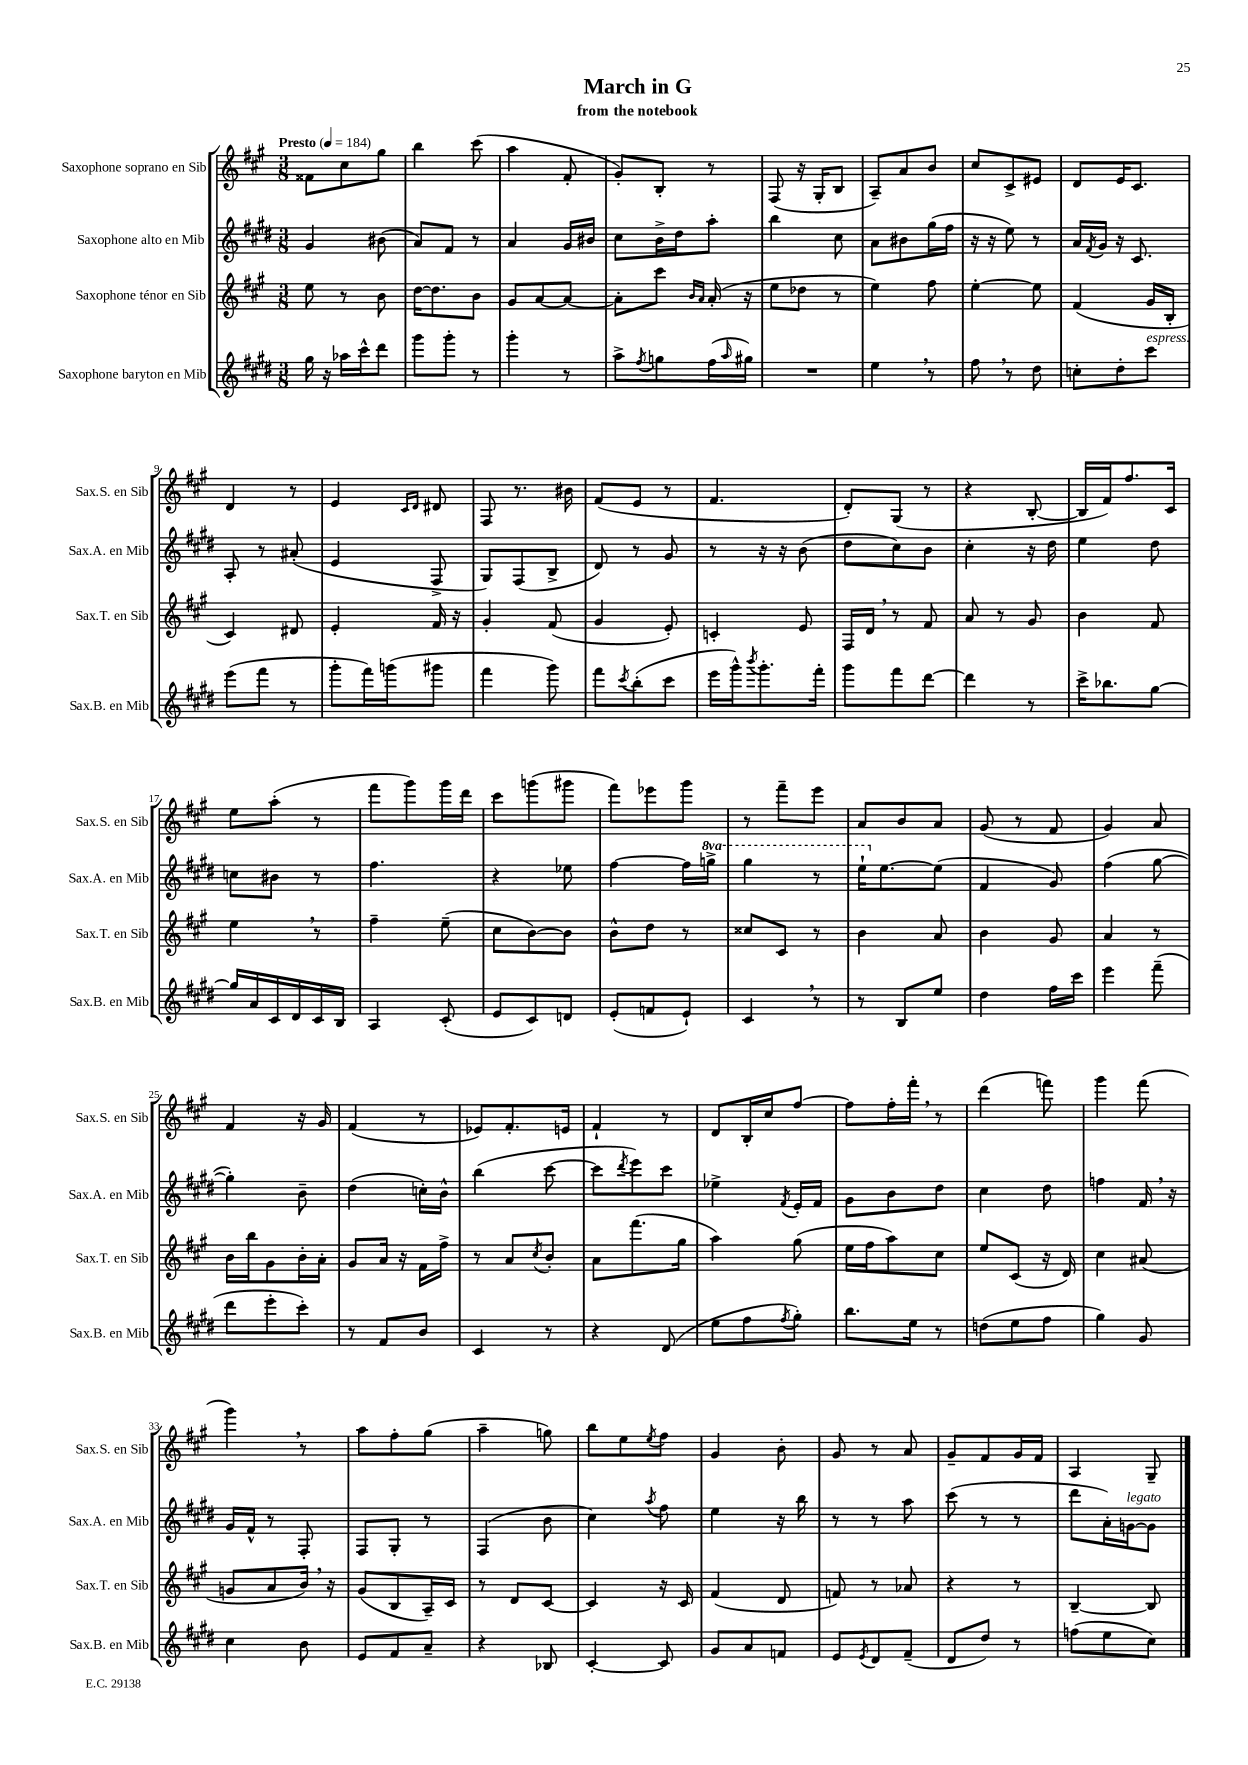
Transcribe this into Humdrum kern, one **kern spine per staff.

**kern	**kern	**kern	**kern
*staff4	*staff3	*staff2	*staff1
*clefG2	*clefG2	*clefG2	*clefG2
*k[f#c#g#d#]	*k[f#c#g#]	*k[f#c#g#d#]	*k[f#c#g#]
*M3/8	*M3/8	*M3/8	*M3/8
*MM184	*MM184	*MM184	*MM184
16gg#	8ee	4g#	8f##
16r	.	.	.
16aa-	8r	.	8cc#
16ccc#^^	.	.	.
8ddd#	8b	(8b#	8gg#
=	=	=	=
8ggg#	[16dd	8a)	4bb
.	8.dd]	.	.
8ggg#'	.	8f#	.
8r	8b	8r	(8ccc#
=	=	=	=
4ggg#'	8g#	4a	4aa
.	[8a	.	.
8r	8a_	16g#	8f#'
.	.	16b#	.
=	=	=	=
8aa^	8a']	8cc#	8g#')
8qff#	.	.	.
8gg	8ccc#	16b^	8B'
.	.	16dd#	.
.	16qqb	.	.
.	16qqa	.	.
(16ff#	(16a'	8aa'	8r
16qqaa	.	.	.
16gg#)	16r	.	.
=	=	=	=
4.r	8ee	4bb	(8F#
.	8dd-	.	16r
.	.	.	16G#'
.	8r	8cc#	8B
=	=	=	=
4ee	4ee)	8a	8A~)
.	.	8b#	8a
8r	8ff#	(16gg#	8b
.	.	16ff#	.
=	=	=	=
8ff#	[4ee'	16r	8cc#
.	.	16r	.
8r	.	8ee)	8c#^
8dd#	8ee]	8r	8e#
=	=	=	=
8cc'	(4f#	16a	8d
.	.	8qf#	.
.	.	16g#	.
8dd#'	.	16r	16e
.	.	8.c#	8.c#
8ccc#	16g#	.	.
.	16B'	.	.
=	=	=	=
(8eee	4c#)	8A'	4d
8fff#	.	8r	.
8r	8d#	(8a#'	8r
=	=	=	=
8ggg#'	4e'	4e	4e
16fff#)	.	.	.
(16ggg	.	.	.
.	.	.	16qqc#
.	.	.	16qqd
8ggg#	16f#	8F#^	8d#
.	16r	.	.
=	=	=	=
4fff#	4g#'	8G#)	8F#
.	.	(8F#	8.r
8ggg#)	(8f#	8B^	.
.	.	.	16b#
=	=	=	=
8fff#	4g#	8d#)	(8f#
8qccc#	.	.	.
(8bb'	.	8r	8e
8ccc#	8e')	8g#	8r
=	=	=	=
16eee	4c'	8r	4.f#
16ggg#^^)	.	.	.
8qbbb	.	.	.
8.ggg#'	.	16r	.
.	.	16r	.
.	8e	(8b	.
16fff#'	.	.	.
=	=	=	=
8ggg#	16F#	8dd#	8d')
.	16d	.	.
8fff#	8r	8cc#)	(8G#
[8ddd#	8f#	8b	8r
=	=	=	=
4ddd#]	8a	4cc#'	4r
.	8r	.	.
8r	8g#	16r	[8B'
.	.	16dd#	.
=	=	=	=
16ccc#^	4b	4ee	16B]
8.bb-	.	.	16f#)
.	.	.	8.ff#
[8gg#	8f#	8dd#	.
.	.	.	16c#
=	=	=	=
16gg#]	4ee	8cc	8ee
16a	.	.	.
16c#	.	8b#	(8aa'
16d#	.	.	.
16c#	8r	8r	8r
16B	.	.	.
=	=	=	=
4A	4ff#~	4.ff#	8fff#
.	.	.	8ggg#)
(8c#'	(8ee~	.	16ggg#
.	.	.	16ddd
=	=	=	=
8e	8cc#	4r	8ccc#
8c#)	[8b)	.	(8ggg
8d	8b]	8ee-	8ggg#
=	=	=	=
(8e'	8b^^	[4ff#	8fff#)
8f	8dd	.	8eee-
8e`)	8r	16ff#]	8ggg#
.	.	16ggg^	.
=	=	=	=
4c#	8cc##	4ggg#	8r
.	8c#	.	8fff#~
8r	8r	8r	8eee
=	=	=	=
8r	4b	16eee`	8a
.	.	[8.ee	.
8B	.	.	8b
8ee	8a	(8ee]	8a
=	=	=	=
4dd#	4b	4f#	(8g#
.	.	.	8r
16ff#	8g#	8g#)	8f#
16ccc#	.	.	.
=	=	=	=
4eee	4a	(4ff#	4g#)
(8fff#~	8r	[8gg#	8a
=	=	=	=
8ddd#	16b	4gg#'])	4f#
.	16bb	.	.
8eee'	8g#	.	.
8ccc#')	16b'	8b~	16r
.	16a'	.	16g#
=	=	=	=
8r	8g#	(4dd#	(4f#
8f#	16a	.	.
.	16r	.	.
8b	16f#	16cc')	8r
.	16ff#^	16b^^	.
=	=	=	=
4c#	8r	(4bb	8e-)
.	8a	.	8.f#'
.	8qcc#	.	.
8r	8b'	[8ccc#	.
.	.	.	16e
=	=	=	=
4r	8a	8ccc#]	4f#`
.	.	8qddd#	.
.	(8.fff#	8eee)	.
(8d#	.	8ccc#	8r
.	16gg#	.	.
=	=	=	=
8ee	4aa)	4ee-^	8d
8ff#	.	.	16B'
.	.	.	16cc#
8qff#	.	8qf#	.
8gg#')	(8gg#	16e'	[8ff#
.	.	16f#	.
=	=	=	=
8.bb	16ee	8g#	8ff#]
.	16ff#	.	.
.	8aa)	8b	16ff#'
16ee	.	.	16fff#'
8r	8cc#	8dd#	8r
=	=	=	=
(8dd	8ee	4cc#	(4ddd
8ee	(8c#	.	.
8ff#	16r	8dd#	8fff)
.	16d)	.	.
=	=	=	=
4gg#)	4cc#	4ff	4ggg#
8g#	(8a#	16f#	(8fff#
.	.	16r	.
=	=	=	=
4cc#	8g	16g#	4ggg#)
.	.	16f#^^	.
.	8a	8r	.
8b	16b)	8F#'	8r
.	16r	.	.
=	=	=	=
8e	(8g#	8F#	8aa
8f#	8B	8G#'	8ff#'
8a~	16A~)	8r	(8gg#
.	16c#	.	.
=	=	=	=
4r	8r	(4F#	4aa~
.	8d	.	.
8B-	[8c#	8b	8gg)
=	=	=	=
[4c#'	4c#]	4cc#)	8bb
.	.	.	8ee
.	.	8qaa	8qee
8c#]	16r	8ff#	8ff#
.	16c#	.	.
=	=	=	=
8g#	(4f#	4ee	4g#
8a	.	.	.
8f	8d	16r	8b'
.	.	16bb	.
=	=	=	=
8e	8f)	8r	8g#
8qe	.	.	.
8d#	8r	8r	8r
(8f#~	8a-	8aa	8a
=	=	=	=
8d#	4r	(8ccc#	8g#~
8dd#)	.	8r	8f#
8r	8r	8r	16g#
.	.	.	16f#
=	=	=	=
(8ff	[4B~	8ddd#	4A
8ee	.	16a')	.
.	.	[16g	.
8cc#)	8B]	8g]	8G#~
==	==	==	==
*-	*-	*-	*-
